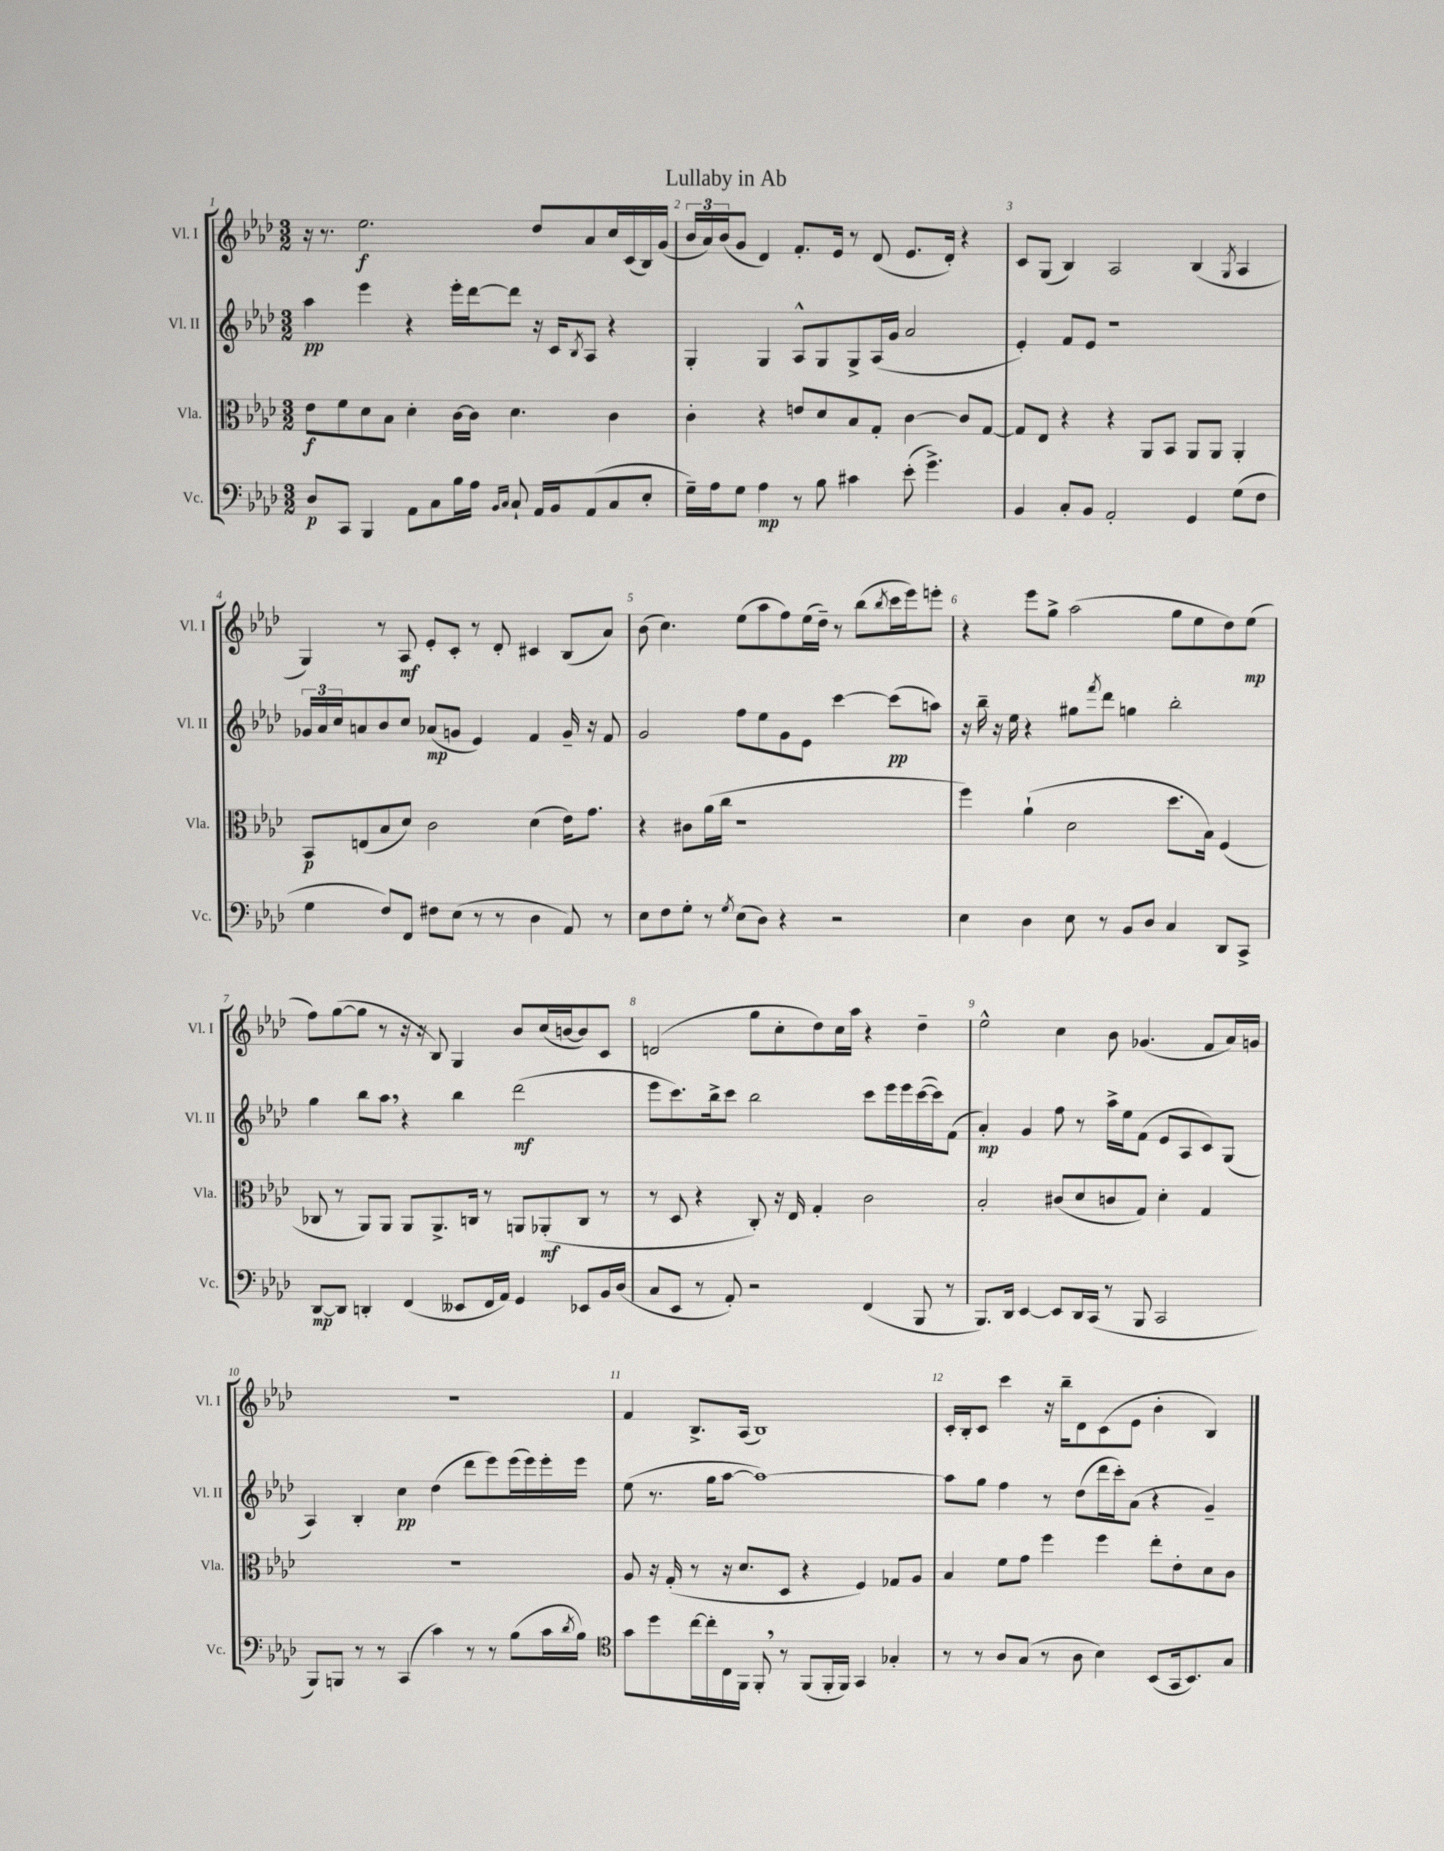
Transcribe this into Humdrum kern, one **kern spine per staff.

**kern	**kern	**kern	**kern
*staff4	*staff3	*staff2	*staff1
*clefF4	*clefC3	*clefG2	*clefG2
*k[b-e-a-d-]	*k[b-e-a-d-]	*k[b-e-a-d-]	*k[b-e-a-d-]
*M3/2	*M3/2	*M3/2	*M3/2
8D-	8e-	4aa-	16r
.	.	.	8.r
8CC	8f	.	.
4BBB-	8d-	4eee-	2.ee-
.	8B-	.	.
8AA-	4d-'	4r	.
8C	.	.	.
16B-	[16c	16eee-'	.
16A-	16c]	[16ddd-	.
16qqBB-	.	.	.
16qqC	.	.	.
8C`	4.d-	8ddd-]	.
16AA-	.	16r	8dd-
16BB-	.	16c	.
.	.	8qB-	.
(8AA-	.	8A-	8a-
8C	4c	4r	16cc
.	.	.	(16c
8E-'	.	.	16B-)
.	.	.	(16g
=	=	=	=
16G~)	4c'	4G'	24b-
.	.	.	24a-)
16A-	.	.	.
.	.	.	(24b-
8G	.	.	8g
4A-	4r	4G	4d-)
8r	8e	8A-^^	8.f'
8B-	8d-	8G	.
.	.	.	16e-
4c#	8B-	8G^	8r
.	8G'	(16A-	(8d-
.	.	16g	.
(8e-'	[4c	2a-	8.e-
4.g^)	.	.	.
.	.	.	16d-')
.	8c]	.	4r
.	[8G	.	.
=	=	=	=
4BB-	8G]	4e-')	8c
.	8E-	.	(8G
8C'	4r	8f	4B-)
8BB-	.	8e-	.
2AA-'	4r	1r	2A-
.	8AA-	.	.
.	8BB-	.	.
4GG	8AA-	.	(4B-
.	8AA-	.	.
.	.	.	8qG
(8G	4AA-'	.	4A-
8F	.	.	.
=	=	=	=
4G	8BB-	24g-	4G)
.	.	24a-	.
.	.	24cc	.
.	(8E	8a	.
8F)	8B-	8b-	8r
8FF	8d-)	8cc	8A-
8F#	2c	(8a-	8e-'
(8E-	.	8g	8c'
8r	.	4e-)	8r
8r	.	.	8d-'
4D-	(4d-	4f	4c#
8AA-)	16e-)	16g~	(8B-
.	8.g	16r	.
8r	.	8f	8a-)
=	=	=	=
8E-	4r	2g	(8b-
8F	.	.	4.cc)
8G'	8c#	.	.
8r	(16a-	.	.
.	16cc	.	.
8qG	.	.	.
(8E-	1r	8ff	(8ee-
8D-)	.	8ee-	8aa-
4r	.	8g	8ff)
.	.	8e-	(16ee-
.	.	.	16dd-~)
2r	.	[4ccc	8r
.	.	.	(8bb-
.	.	.	8qbb-
.	.	(8ccc]	16ccc
.	.	.	16eee-)
.	.	8aa)	8eee'
=	=	=	=
4E-	4ff)	16r	4r
.	.	16bb-~	.
.	.	16r	.
.	.	16ee-	.
4D-	(4a-`	4r	8eee-
.	.	.	8gg^
8E-	2d-	8gg#	(2aa-
.	.	8qfff	.
8r	.	8ddd-	.
8BB-	.	4gg	.
8D-	.	.	.
4C	8.dd-	2bb-'	8gg
.	.	.	8ee-
.	16B-)	.	.
8DD-	(4F	.	8dd-)
8CC^	.	.	(8ee-
=	=	=	=
[8DD-	8C-	4gg	8ff)
8DD-]	8r	.	([8gg
4DD'	8AA-)	8bb-	8gg]
.	8AA-	8aa-	8r
(4FF	8AA-	4r	16r
.	.	.	16r
.	8.AA-^	.	8B-)
8EE--	.	4bb-	4G
.	16C	.	.
16FF	8r	.	.
16AA-)	.	.	.
4GG	8AA	(2ddd-	8b-
.	(8AA-'	.	(16cc
.	.	.	[16b
8EE-	8C	.	8b])
16BB-	8r	.	8c
(16D-	.	.	.
=	=	=	=
8C	8r	8eee-	(2d
8EE-	8D-	8.ccc)	.
8r	4r	.	.
.	.	16bb-^	.
8AA-')	.	8ccc	.
2r	8C')	2bb-	8gg
.	16r	.	8cc'
.	16E-	.	.
.	4G'	.	8dd-)
.	.	.	16cc
.	.	.	16aa-
(4FF	2c	8ccc	4r
.	.	16eee-	.
.	.	16eee-	.
8BBB-	.	([16ccc	4dd-~
.	.	16ccc])	.
8r	.	(8f	.
=	=	=	=
8.BBB-)	2B-'	4a-')	2ee-^^
16DD-	.	.	.
[4EE-	.	4g	.
8EE-]	(8c#	8ff	4cc
16DD-	8d-	8r	.
(16CC	.	.	.
8r	8c	16aa-^	8b-
.	.	16ee-	.
8BBB-	8G)	(8f	(4.g-
2CC	4d-'	8e-	.
.	.	8A-	.
.	4G	8c)	8f
.	.	(8G	16a-)
.	.	.	16g
=	=	=	=
8BBB-)	1.r	4A-)	1.r
8BBB	.	.	.
8r	.	4B-'	.
8r	.	.	.
(4CC	.	4cc	.
4c)	.	(4dd-	.
8r	.	8ddd-	.
8r	.	8eee-)	.
(8B-	.	(16eee-	.
.	.	16eee-)	.
16c	.	16eee-'	.
8qd-	.	.	.
16B-)	.	16eee-	.
=	=	=	=
*clefC4	*	*	*
8g	8A-	(8ee-	4f
8dd-	16r	8.r	.
.	(16G'	.	.
[16cc	8r	.	8.B-^
16cc']	.	16gg	.
16C	16r	[8aa-	.
16FF	8.d-	.	(16A-
8FF'	.	1aa-_)	1B-)
8r	8D-	.	.
(8FF	4r	.	.
16FF'	.	.	.
16FF)	.	.	.
4GG	4F)	.	.
4G-'	8G-	.	.
.	8A-	.	.
=	=	=	=
8r	4B-	8aa-]	16c'
.	.	.	16B-'
8r	.	8gg	8c
8A-	8f	4ff	4ccc
(8G	8g	.	.
8r	4ff	8r	16r
.	.	.	16bb-~
8A-	.	(8dd-	8d-
4B-)	4ff	16ddd-	(8c
.	.	16ccc')	.
.	.	(8a-	8e-
(8BB-	8ee-'	4r	4b-'
16GG	8e-'	.	.
8.BB-)	.	.	.
.	8d-	4g~)	4B-)
8G	8c	.	.
==	==	==	==
*-	*-	*-	*-
